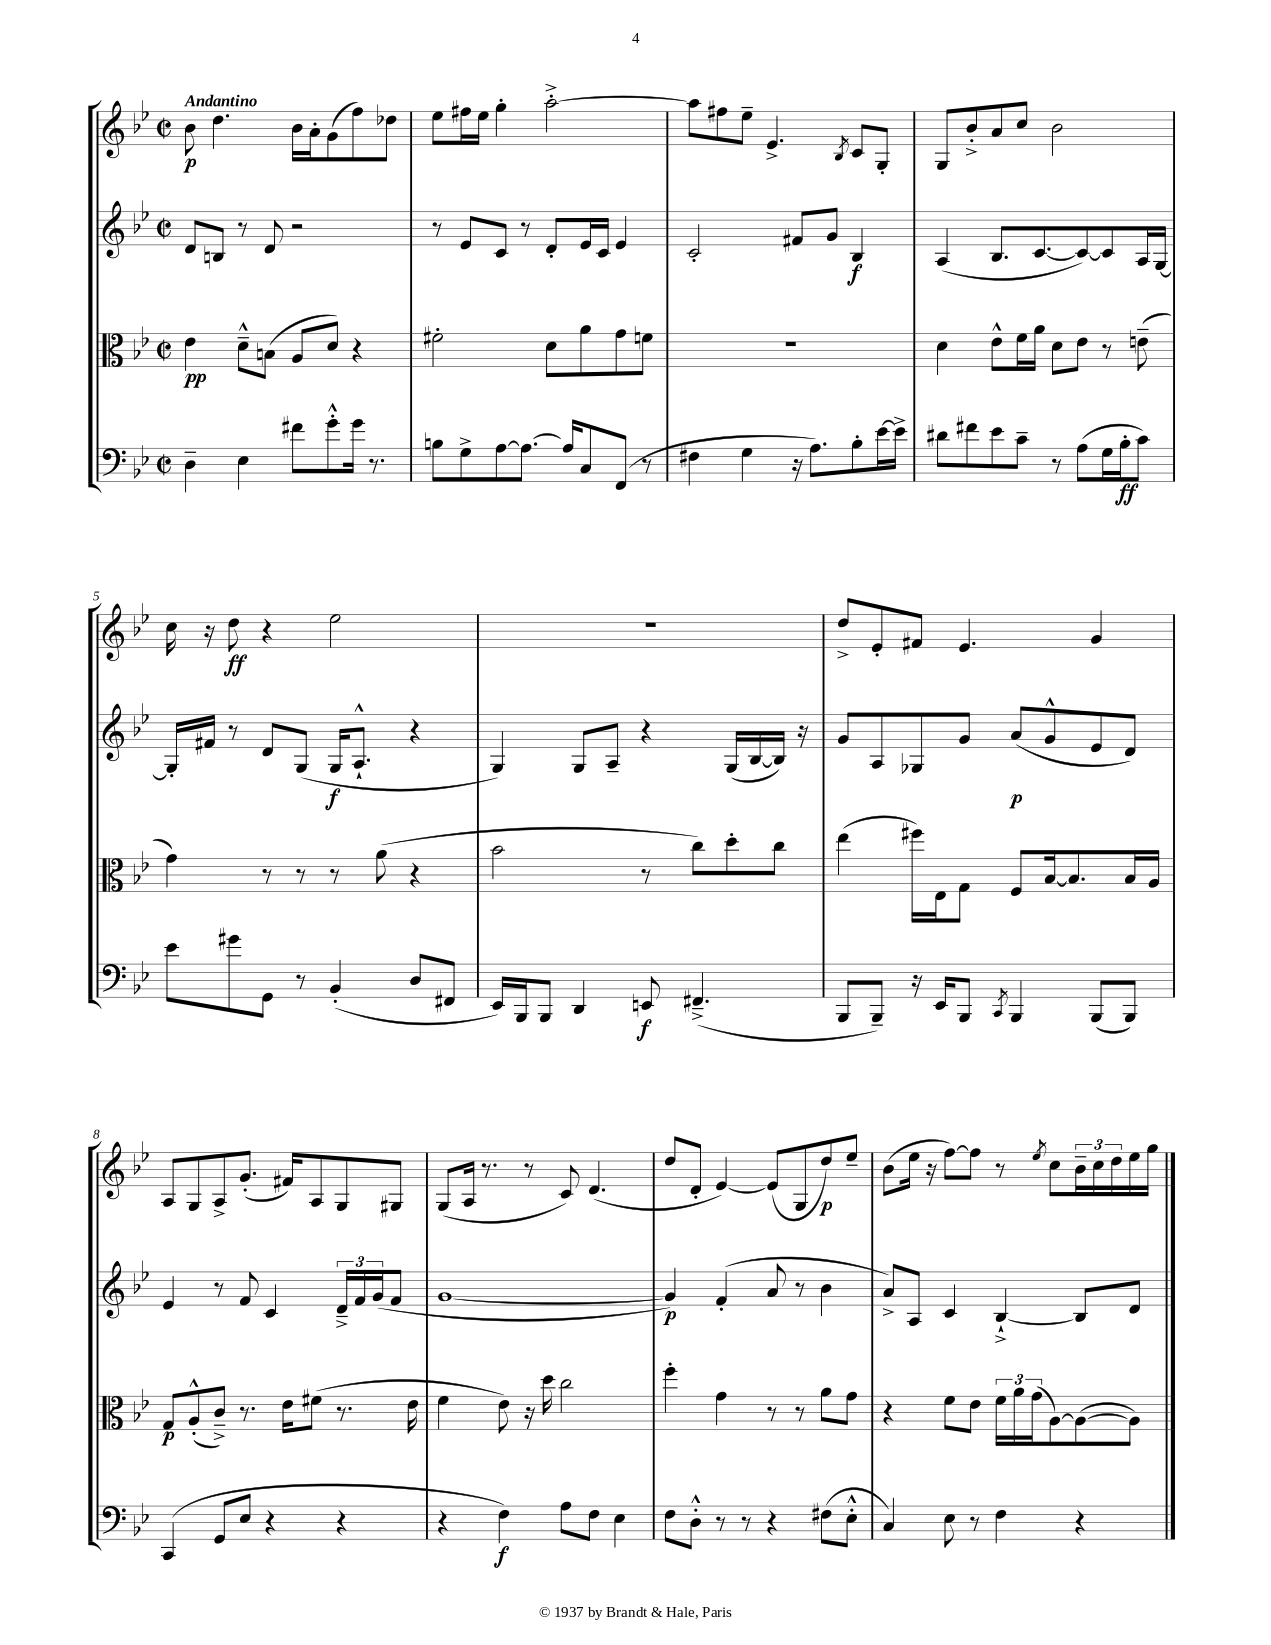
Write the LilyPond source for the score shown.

<<
\new StaffGroup <<
\new Staff = "s0" {
    \clef treble \key bes \major \defaultTimeSignature \time 2/2 \tempo "Andantino"
    bes'8\p d''4. bes'16 a'16-. g'8( f''8) des''8 |
    ees''8 fis''16 ees''16 g''4-. a''2~-.-> |
    a''8 fis''8 ees''8-- ees'4.-> \acciaccatura { bes8 } c'8 g8-. |
    g8 bes'8-.-> a'8 c''8 bes'2 |
    c''16 r16 d''8\ff r4 ees''2 |
    r1 |
    d''8-> ees'8-. fis'8 ees'4. g'4 |
    a8 g8 a8-> g'8.-.( fis'16) a8 g8 gis8 |
    g8( a16 r8. r8 c'8) d'4.( |
    d''8 d'8-. ees'4~) ees'8( g8 d''8\p) ees''8-- |
    bes'8( ees''16 r16 f''8~) f''8 r8 \acciaccatura { ees''8 } c''8 \tuplet 3/2 { bes'16-- c''16 d''16 } ees''16 g''16 \bar "|." |
}
\new Staff = "s1" {
    \clef treble \key bes \major \defaultTimeSignature \time 2/2
    d'8 b8 r8 d'8 r2 |
    r8 ees'8 c'8 r8 d'8-. ees'16 c'16 ees'4 |
    c'2-. fis'8 g'8 bes4\f |
    a4( bes8. c'8.~ c'8~) c'8 a16 g16~ |
    g16-. fis'16 r8 d'8 g8( g16\f a8.-!-^ r4 |
    g4) g8 a8-- r4 g16( bes16~ bes16) r16 |
    g'8 a8 ges8 g'8 a'8\p( g'8-^ ees'8 d'8) |
    ees'4 r8 f'8 c'4 \tuplet 3/2 { d'16---> f'16 g'16( } f'8 |
    g'1~ |
    g'4\p) f'4-.( a'8 r8 bes'4 |
    a'8->) a8 c'4 bes4~-!-> bes8 d'8 \bar "|." |
}
\new Staff = "s2" {
    \clef alto \key bes \major \defaultTimeSignature \time 2/2
    ees'4\pp d'8---^ b8( a8 d'8) r4 |
    fis'2-. d'8 a'8 g'8 f'8 |
    r1 |
    d'4 ees'8-^ f'16 a'16 d'8 ees'8 r8 e'8--( |
    g'4) r8 r8 r8 a'8( r4 |
    bes'2 r8 c''8) d''8-. c''8 |
    ees''4( fis''16) ees16 g8 f8 bes16~ bes8. bes16 a16 |
    g8\p a8-.-^( c'8--->) r8. ees'16 fis'8( r8. ees'16 |
    f'4 ees'8) r16 d''16 c''2 |
    f''4-. g'4 r8 r8 a'8 g'8 |
    r4 f'8 ees'8 \tuplet 3/2 { f'16 a'16 g'16( } a8~) a8~( a8) \bar "|." |
}
\new Staff = "s3" {
    \clef bass \key bes \major \defaultTimeSignature \time 2/2
    d4-- ees4 fis'8 g'8-.-^ g'16 r8. |
    b8 g8-> a8~ a8.~ a16 c8 f,8( r8 |
    fis4 g4 r16 a8.) bes8-. ees'16~ ees'16-> |
    dis'8 fis'8 ees'8 c'8-- r8 a8( g16 bes16-.\ff c'8) |
    ees'8 gis'8 g,8 r8 bes,4-.( d8 fis,8 |
    ees,16) bes,,16 bes,,8 d,4 e,8\f fis,4.--->( |
    bes,,8 bes,,8--) r16 ees,16 bes,,8 \acciaccatura { c,8 } bes,,4 bes,,8( bes,,8) |
    c,4( g,8 ees8 r4 r4 |
    r4 f4\f) a8 f8 ees4 |
    f8 d8-.-^ r8 r8 r4 fis8( ees8-.-^ |
    c4) ees8 r8 f4 r4 \bar "|." |
}
>>
>>
